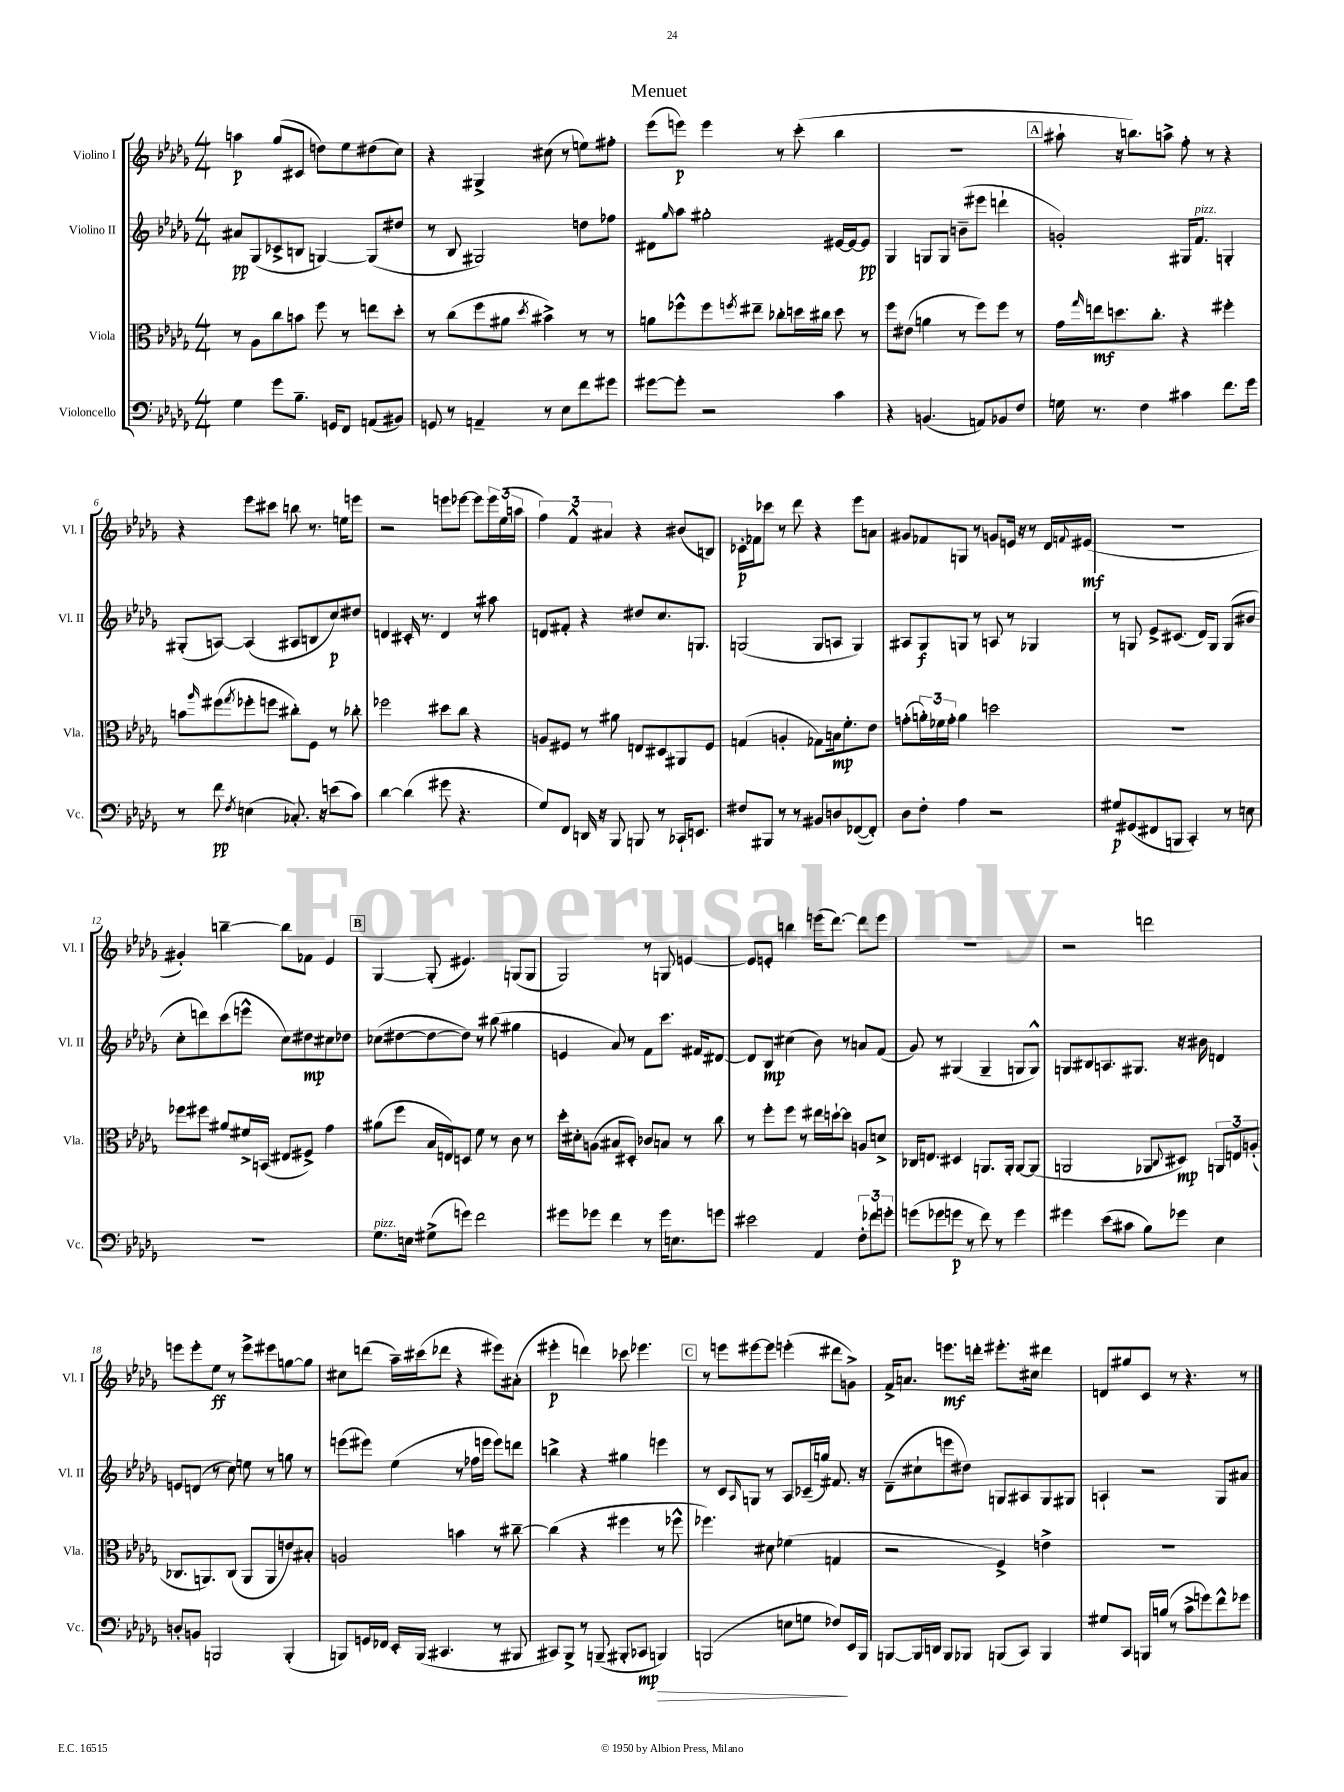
\header { title = "Menuet" }
<<
\new StaffGroup <<
\new Staff = "s0" \with { instrumentName = "Violino I" shortInstrumentName = "Vl. I" } {
    \clef treble \key des \major \numericTimeSignature \time 4/4
    a''4\p ges''8( cis'8 d''8) ees''8 dis''8( c''8) |
    r4 gis4-> cis''8( r8 e''8) fis''8-. |
    ees'''8( e'''8\p) e'''4 r8 c'''8-.( bes''4 |
    R1 |
    \mark \markup { \box "A" } ais''8-! r16 b''8.) a''8-> f''8-. r8 r4 |
    r4 ees'''8 cis'''8 b''8 r8. e''16 e'''8 |
    r2 e'''8 ees'''8~ ees'''8 \tuplet 3/2 { ees'''16 ees''16( a''16 } |
    \tuplet 3/2 { f''4) f'4-^ ais'4 } r4 bis'8( b8) |
    ces'16-.\p fes'16 ces'''8 r8 des'''8 r4 ees'''8 a'8 |
    gis'8 fes'8 g8 r8 g'8 e'16 r16 r8 des'16 \appoggiatura { f'8 } eis'16\mf( |
    R1 |
    gis'4-.) b''4~-- b''8 fes'8 ees'4 |
    \mark \markup { \box "B" } ges4~ ges8-.( eis'4.) g8( g8 |
    ges2) r8 g8 e'4~ |
    e'8 e'8-. b''4 e'''16( des'''8.~) des'''8 e'''8 |
    R1 |
    r2 d'''2 |
    e'''8 e'''8-. ees''8\ff r8 e'''8-> eis'''8 g''8~ g''8 |
    cis''8 d'''8( aes''16--) cis'''16( des'''8 r4 eis'''8) ais'8-.( |
    eis'''4-.\p d'''4) ces'''8 ees'''4. |
    \mark \markup { \box "C" } r8 e'''8 eis'''8~ eis'''8 e'''4-.( dis'''8 g'8->) |
    f'16-> a'8. e'''8.\mf d'''16-. eis'''8.-. cis''16 dis'''4 |
    d'8 gis''8 c'8 r8 r4. r8 \bar "|." |
}
\new Staff = "s1" \with { instrumentName = "Violino II" shortInstrumentName = "Vl. II" } {
    \clef treble \key des \major \numericTimeSignature \time 4/4
    ais'8\pp ges8( ces'8-> b8 g4~) g8( dis''8 |
    r8 bes8 gis2) d''8 fes''8 |
    dis'8 \grace { ges''16 } aes''8 gis''2-. eis'16~ eis'16~ eis'8\pp |
    ges4 g8 g8 b'8--( eis'''8 d'''4-! |
    \mark \markup { \box "A" } g'2-.) gis16 f'8.^\markup { \italic "pizz." } g4-. |
    gis8-.( a8~) a4( ais8 b8 c''8\p) dis''8 |
    d'4 cis'16-. r8. d'4 r8 ais''8 |
    d'8 fis'8-. r4 dis''8 c''8. g8. |
    g2( g8 a8 g4) |
    ais8 ges8\f g8 r8 a8 r8 ges4 |
    r8 g8 ees'8-> cis'8.( des'16) g8 g8( bis'8 |
    c''8-. d'''8) c'''8( e'''8-^ c''8) dis''8\mp cis''8 des''8 |
    \mark \markup { \box "B" } ces''8( dis''8~ dis''8~ dis''8) r8 bis''8( gis''4 |
    e'4 aes'8) r8 f'8 c'''8. fis'16 dis'8~ |
    dis'8 bes8\mp cis''4( bes'8) r8 a'8 f'8( |
    ges'8) r8 gis4( gis4-- g8 g8-^) |
    g8 bis8 a8. gis8. r16 bis'16 d'4 |
    e'8 d'8( r8 c''8) e''8 r8 g''8 r8 |
    e'''8( eis'''8) ees''4( r8 fes''16 e'''16 e'''8) d'''8 |
    b''4-> r4 gis''4 e'''4 |
    \mark \markup { \box "C" } r8 c'8 \grace { aes16 } g8 r8 aes8 ces'16--( g''16) fis'8. r16 |
    des'8--( cis''8-! e'''8 dis''8) g8 ais8 g8 gis8 |
    a4-! r2 ges8 ais'8 \bar "|." |
}
\new Staff = "s2" \with { instrumentName = "Viola" shortInstrumentName = "Vla." } {
    \clef alto \key des \major \numericTimeSignature \time 4/4
    r8 aes8 c''8 b'8 f''8 r8 e''8 des''8-. |
    r8 c''8( f''8 ais'8 \acciaccatura { des''8 } bis'4->) r8 r8 |
    a'8 fes''8-^ fes''8 \acciaccatura { f''8 } eis''8-- ces''8-. d''16 cis''16 d''8 r8 |
    f''8 eis'8( a'4 r8 f''8) f''8 r8 |
    \mark \markup { \box "A" } ges'16 \grace { ges''16 } e''16\mf d''8. c''8.-. r4 fis''4-. |
    b'8 \grace { aes''16 } fis''8( \acciaccatura { ges''8 } fes''8-. f''8 cis''8-.) f8 r8 ces''8-. |
    fes''2 dis''8 c''8 r4 |
    a8 fis8 r8 ais'8 e8 dis8 ais,8 fis8 |
    g4( a4-. ges8) b16\mp f'8.-. ees'8 |
    g'8-.( \tuplet 3/2 { a'16-.) fes'16 g'16-. } a'4 d''2 |
    R1 |
    fes''8 fis''8 ais'8 fis'16-> b,16( eis8 fis8->) ges'4 |
    \mark \markup { \box "B" } ais'8( f''8 bes16 e16) d8 f'8 r8 c'8 r8 |
    des''16-. dis'16-. a8( bis8 dis8-.) ces'8 b8 r8 c''8 |
    r8 f''8-. f''8 r8 eis''16 d''16~-! d''8 a8 d'8-> |
    ces16 e8. dis4 a,8. a,16-. a,8~ a,8( |
    a,2 aes,8 \appoggiatura { c8 } dis8\mp) \tuplet 3/2 { a,8 e8 a8-.( } |
    ces8. a,8.) ces8( a,8 a,8 e'8) bis8-. |
    a2 b'4 r8 cis''8~-- |
    cis''4( r4 fis''4 r8 fes''8-^ |
    \mark \markup { \box "C" } fes''4.) dis'8 fes'4( g4 |
    r2 f4->) e'4-> |
    R1 \bar "|." |
}
\new Staff = "s3" \with { instrumentName = "Violoncello" shortInstrumentName = "Vc." } {
    \clef bass \key des \major \numericTimeSignature \time 4/4
    ges4 ges'8 bes8.-- g,16 f,8 a,8( bis,8) |
    g,8 r8 a,4-- r8 ees8 f'8 gis'8 |
    gis'8~ gis'8-. r2 c'4 |
    r4 b,4.( a,8) bes,8 f8 |
    \mark \markup { \box "A" } g16 r8. f4 cis'4 f'8. ges'16 |
    r8 f'8\pp \acciaccatura { f8 } e4( ces8.-.) r16 e'8( c'8) |
    des'4~ des'4( gis'8 r4. |
    ges8) f,8 d,16 r16 bes,,8 b,,8 r8 ces,16-! e,8. |
    fis8 bis,,8 r8 r8 bis,8 d8 fes,8~( fes,8-.) |
    des8 f8-. aes4 r2 |
    gis8\p gis,8( fis,8 b,,8 c,4-.) r8 e8 |
    R1 |
    \mark \markup { \box "B" } ges8.^\markup { \italic "pizz." } e16 gis8->( g'8) f'2 |
    gis'8 ges'8 f'4 r8 ges'16 e8. g'8 |
    eis'2 aes,4 \tuplet 3/2 { f8-. fes'8 g'8-. } |
    g'8( ges'8 g'8\p r8 f'8) r8 g'4 |
    gis'4 ees'8( cis'8 bes8) ges'8 ees4 |
    d8-. b,8 b,,2 b,,4-.( |
    b,,8) g,16 fes,16 ees,16-. b,,16( cis,4. r8 bis,,8 |
    cis,8) bes,,8-> r8 b,,8--( bis,,8-. ces,8\mp b,,4\>) |
    \mark \markup { \box "C" } b,,2( e8 g8 fes8\!) ees,16 b,,16 |
    b,,8~ b,,16 d,16 b,,8 bes,,8 b,,8( c,8) b,,4 |
    gis8 c,8 b,,16 b16( r8 c'8-> g'8) f'8-^ ges'8 \bar "|." |
}
>>
>>
